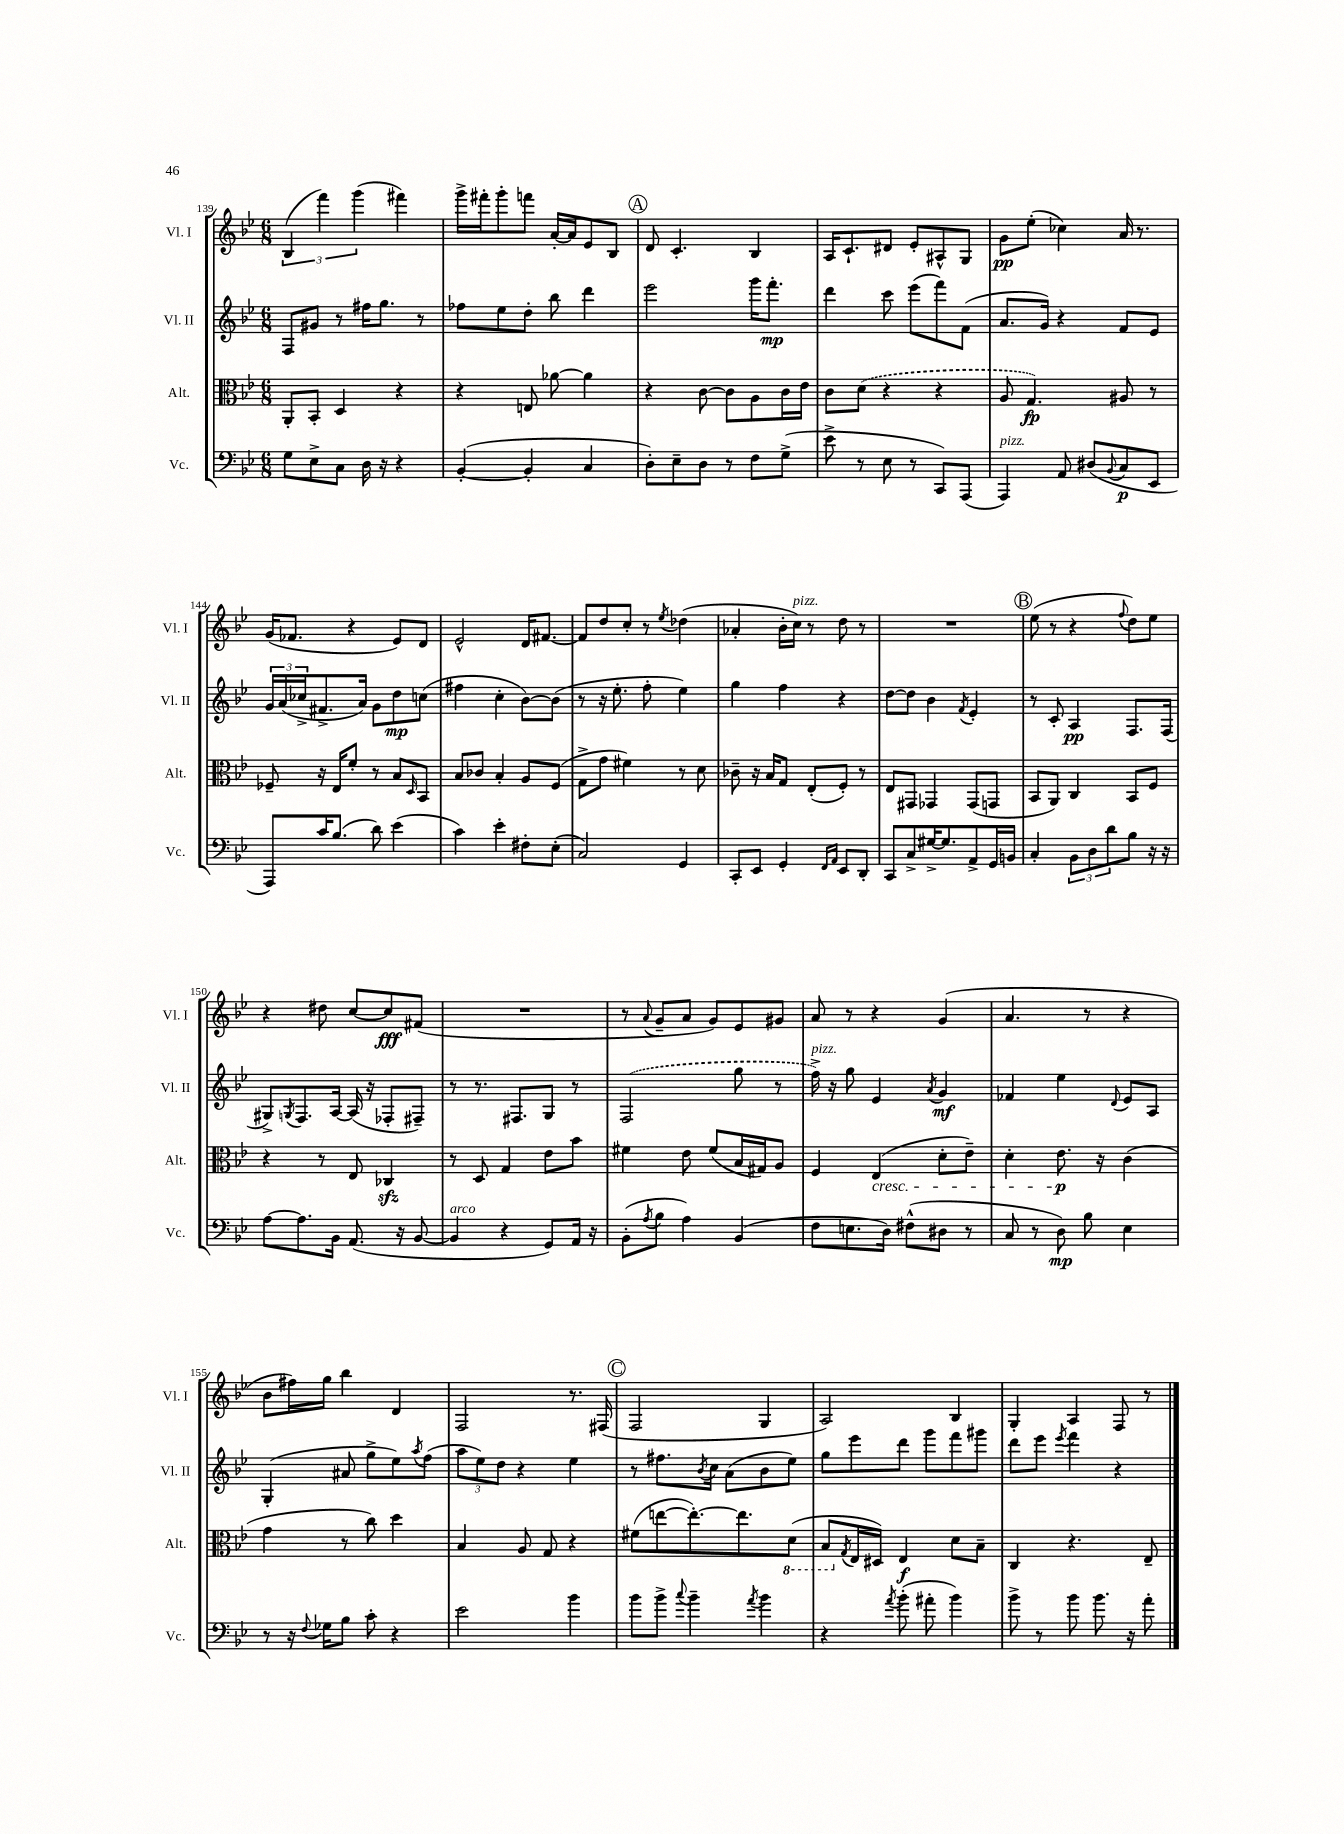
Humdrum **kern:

**kern	**kern	**kern	**kern
*staff4	*staff3	*staff2	*staff1
*clefF4	*clefC3	*clefG2	*clefG2
*k[b-e-]	*k[b-e-]	*k[b-e-]	*k[b-e-]
*M6/8	*M6/8	*M6/8	*M6/8
8G	8AA'	8F	(6B-
8E-^	8BB-'	8g#	.
.	.	.	6fff)
8C	4D	8r	.
.	.	.	(6ggg
16D	.	16ff#	.
16r	.	8.gg	.
4r	4r	.	4fff#)
.	.	8r	.
=	=	=	=
([4BB-'	4r	8ff-	16ggg^
.	.	.	16fff#'
.	.	8ee-	8ggg'
4BB-']	8E	8dd'	8fff
.	[8a-	8bb-	[16a'
.	.	.	16a]
4C	4a-]	4ddd	8e-
.	.	.	8B-
=	=	=	=
8D')	4r	2eee-	8d
8E-~	.	.	4.c'
8D	[8c	.	.
8r	8c]	.	.
8F	8A	16ggg	4B-
.	.	8.fff'	.
(8G^	16c	.	.
.	16e-	.	.
=	=	=	=
8e-^	8c	4ddd	16A
.	.	.	8.c`
8r	(8d	.	.
8E-	4r	8ccc	8d#
8r	.	(8eee-	8e-'
8CC)	4r	8fff)	8A#^^
(8AAA	.	(8f	8G
=	=	=	=
4AAA)	8A	8.a	8g
.	4.G)	.	(8ee-'
.	.	16g)	.
8AA	.	4r	4cc-)
(8D#	.	.	.
8qqBB-	.	.	.
8C	8A#	8f	16a
.	.	.	8.r
8EE-	8r	8e-	.
=	=	=	=
8AAA)	8F-~	24g	(16g
.	.	(24a	.
.	.	.	8.f-
.	.	24cc-^	.
16c	16r	8.f#^	.
(8.B-	16E-	.	.
.	8f'	.	4r
.	.	16a)	.
8d)	8r	8g	.
(4e-	8B-	8dd	8e-)
.	16qqD	.	.
.	8BB-	(8cc	8d
=	=	=	=
4c)	8B-	4ff#	2e-^^
.	8c-	.	.
4e-'	4B-'	4cc'	.
8F#'	8A	[8b-)	16d
.	.	.	[8.f#
(8E-'	(8F	(8b-]	.
=	=	=	=
2C)	8G^	8r	8f#]
.	8g	16r	8dd
.	.	8.ee-'	.
.	4f#)	.	8cc'
.	.	8ff'	8r
.	.	.	8qee-
4GG	8r	4ee-)	(4dd-
.	8d	.	.
=	=	=	=
8CC'	8c-~	4gg	4a-'
8EE-	16r	.	.
.	16B-	.	.
4GG'	8G	4ff	16b-'
.	.	.	16cc)
.	(8E-'	.	8r
16qqFF	.	.	.
16qqAA	.	.	.
8EE-	8F')	4r	8dd
8DD'	8r	.	8r
=	=	=	=
8CC	8E-	[8dd	2.r
8C^	8GG#	8dd]	.
[16G#^	4GG-	4b-	.
8.G#]	.	.	.
.	.	8qf	.
8AA^	(8GG-	4e-'	.
16GG	8GG	.	.
16BB	.	.	.
=	=	=	=
4C'	8BB-	8r	(8ee-
.	8AA)	8c'	8r
12BB-	4C	4A	4r
12D	.	.	.
12d	.	.	.
.	.	.	8qqff
8B-	8BB-	8.F	8dd)
16r	8F	.	8ee-
16r	.	(16F	.
=	=	=	=
[8A	4r	8G#^)	4r
.	.	8qG	.
8.A]	.	8.F	.
.	8r	.	8dd#
16BB-	.	[16A	.
(8.AA	8E-	(16A]	[8cc
.	.	16r	.
.	4C-	8F-'	8cc]
16r	.	.	.
[8BB-	.	8F#~)	(8f#
=	=	=	=
4BB-]	8r	8r	2.r
.	8D	8.r	.
4r	4G	.	.
.	.	8.F#	.
8GG)	8e-	8G	.
16AA	8b-	8r	.
16r	.	.	.
=	=	=	=
(8BB-'	4f#	(2F	8r
8qA	.	.	8qqa
8B-	.	.	8g~
4A)	8e-	.	8a
.	(8f#	.	8g)
(4BB-	16B-	8gg	8e-
.	16G#)	.	.
.	8A	8r	8g#
=	=	=	=
8F	4F	16ff^)	8a
.	.	16r	.
8.E	.	8gg	8r
.	(4E-	4e-	4r
16D)	.	.	.
(8F#^^	.	.	.
.	.	8qa	.
8D#	8d'	4g	(4g
8r	8e-~)	.	.
=	=	=	=
8C	4d'	4f-	4.a
8r	.	.	.
8D)	8.e-	4ee-	.
8B-	.	.	8r
.	16r	.	.
.	.	8qqd	.
4E-	(4c	8e-	4r
.	.	8A	.
=	=	=	=
8r	4g	(4G'	8b-
16r	.	.	16ff#)
8qqF	.	.	.
16G-	.	.	16gg
8B-	8r	8a#	4bb-
8c'	8cc)	8gg^	.
4r	4dd	8ee-)	4d
.	.	8qaa	.
.	.	(8ff	.
=	=	=	=
2e-	4B-	12aa	2F
.	.	12ee-)	.
.	.	12dd	.
.	8A	4r	.
.	8G	.	.
4b-	4r	4ee-	8.r
.	.	.	(16F#
=	=	=	=
8b-	(8f#	8r	2F
8b-^	[8ee	8.ff#	.
8qqcc	.	.	.
4b-~	8.ee'_)	.	.
.	.	8qb-	.
.	.	16cc	.
.	.	(8a	.
.	8.ee]	.	.
8qa	.	.	.
4b-	.	8b-	4G
.	(8D	8ee-)	.
=	=	=	=
4r	8BB-	8gg	2A)
.	8qG	.	.
.	16E-	8eee-	.
.	16D#)	.	.
8qa	.	.	.
(8b-'	4E-	8ddd	.
8a#'	.	8ggg	.
4b-)	8d	8fff	4B-
.	8B-~	8ggg#	.
=	=	=	=
8b-^	4C	8ddd	4G'
8r	.	8eee-	.
.	.	8qeee-	.
8b-	4.r	4fff	4A
8.b-	.	.	.
.	.	4r	8F
16r	.	.	.
8a'	8E-~	.	8r
==	==	==	==
*-	*-	*-	*-
